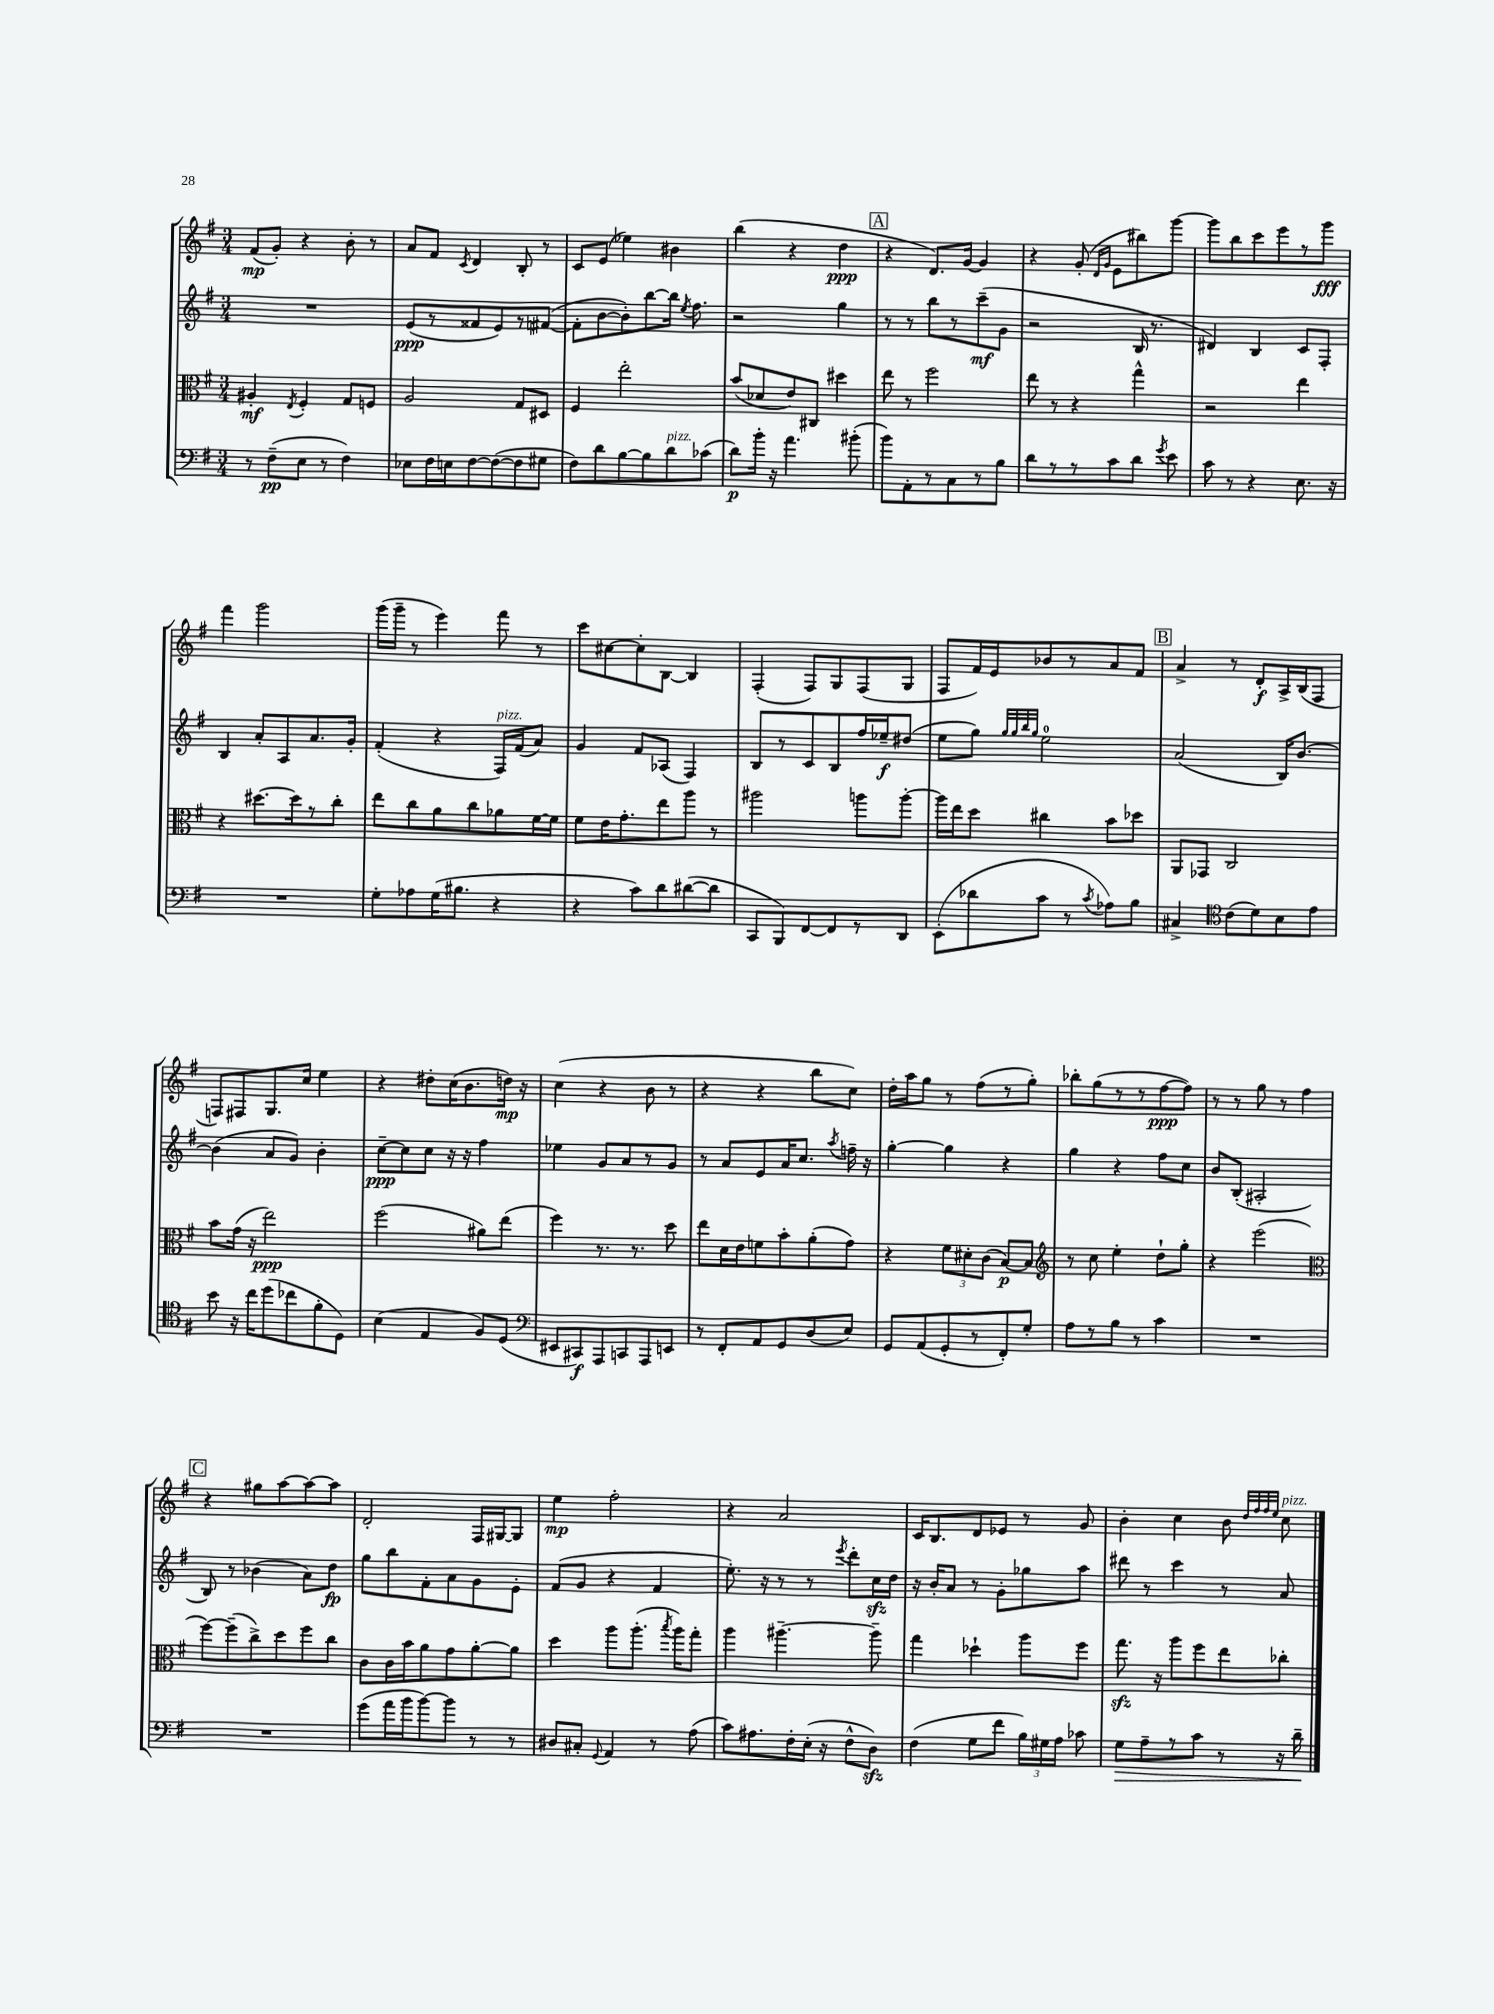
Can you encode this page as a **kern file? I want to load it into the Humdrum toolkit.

**kern	**dynam	**kern	**dynam	**kern	**dynam	**kern	**dynam
*part4	*part4	*part3	*part3	*part2	*part2	*part1	*part1
*staff4	*staff4	*staff3	*staff3	*staff2	*staff2	*staff1	*staff1
*clefF4	*	*clefC3	*	*clefG2	*	*clefG2	*
*k[f#]	*	*k[f#]	*	*k[f#]	*	*k[f#]	*
*M3/4	*	*M3/4	*	*M3/4	*	*M3/4	*
=1	=1	=1	=1	=1	=1	=1	=1
8r	.	4A#X'/	mf	2.r	.	(8f#/L	mp
(8F#~\L	pp	.	.	.	.	8g'/J)	.
.	.	8qE/	.	.	.	.	.
8E\J	.	4F#'/	.	.	.	4r	.
8r	.	.	.	.	.	.	.
4F#\)	.	8G/L	.	.	.	8b'\	.
.	.	8Fn/J	.	.	.	8r	.
=2	=2	=2	=2	=2	=2	=2	=2
8E-X\L	.	2A/	.	(8e/L	ppp	8a/L	.
16F#\L	.	.	.	8r	.	8f#/J	.
16En\J	.	.	.	.	.	.	.
.	.	.	.	.	.	8qc/	.
[8F#\	.	.	.	8f##X/	.	4d/	.
(8F#\_	.	.	.	8e/)	.	.	.
8F#\]	.	8G/L	.	8r	.	8B'/	.
8G#X\J	.	8D#X/J	.	([8f#X/J	.	8r	.
=3	=3	=3	=3	=3	=3	=3	=3
8F#\L)	.	4F#/	.	8f#'\L]	.	8c/L	.
8d\	.	.	.	[8b\	.	(8e/J	.
[8B\	.	2ee'\	.	8b'\])	.	4ee-X\)	.
8B\]	.	.	.	[8bb\	.	.	.
!LO:TX:a:i:t=pizz.	!	!	!	!	!	!	!
8d\	.	.	.	16bb\Jk]	.	4b#X\	.
.	.	.	.	8qee/	.	.	.
.	.	.	.	8.ff#\	.	.	.
(8c-X\J	.	.	.	.	.	.	.
=4	=4	=4	=4	=4	=4	=4	=4
8d\L)	p	(8b/L	.	2r	.	(4bb\	.
16b'\Jk	.	8d-X/	.	.	.	.	.
16r	.	.	.	.	.	.	.
4.a\	.	8e/)	.	.	.	4r	.
.	.	8C#X/J	.	.	.	.	.
.	.	4dd#X\	.	4gg\	.	4dd\	ppp
(8b#X'\	.	.	.	.	.	.	.
!!LO:REH:place=s1:t=A
=5	=5	=5	=5	=5	=5	=5	=5
8b\L)	.	8ee\	.	8r	.	4r	.
8AA'\	.	8r	.	8r	.	.	.
8r	.	2ff#\	.	8bb\L	.	8.d/L)	.
8C\	.	.	.	8r	.	.	.
.	.	.	.	.	.	[16g/Jk	.
8r	.	.	.	(8ccc~\	mf	4g/]	.
8B\J	.	.	.	8g\J	.	.	.
=6	=6	=6	=6	=6	=6	=6	=6
8d\L	.	8ee\	.	2r	.	4r	.
8r	.	8r	.	.	.	.	.
8r	.	4r	.	.	.	(8g'/	.
.	.	.	.	.	.	16qqd/LL	.
.	.	.	.	.	.	16qqg/JJ	.
8c\	.	.	.	.	.	8e\L	.
8d\J	.	4gg^^\	.	16B/	.	8bb#X\)	.
.	.	.	.	8.r	.	.	.
8qg/	.	.	.	.	.	.	.
8e\	.	.	.	.	.	[8ggg\J	.
=7	=7	=7	=7	=7	=7	=7	=7
8c\	.	2r	.	4d#X/)	.	8ggg\L]	.
8r	.	.	.	.	.	8bb\	.
4r	.	.	.	4B/	.	8ccc\	.
.	.	.	.	.	.	8eee\	.
8.E\	.	4ee\	.	8c/L	.	8r	.
.	.	.	.	8F#'/J	.	8ggg\J	fff
16r	.	.	.	.	.	.	.
!!LO:LB:g=z
=8	=8	=8	=8	=8	=8	=8	=8
2.r	.	4r	.	4B/	.	4fff#\	.
.	.	[8.dd#X\L	.	8a'/L	.	2ggg\	.
.	.	.	.	8A/	.	.	.
.	.	16dd#\k]	.	.	.	.	.
.	.	8r	.	8.a/	.	.	.
.	.	8cc'\J	.	.	.	.	.
.	.	.	.	16g'/Jk	.	.	.
=9	=9	=9	=9	=9	=9	=9	=9
8G'\L	.	8ee\L	.	(4f#'/	.	(16ggg\LL	.
.	.	.	.	.	.	16ggg~\JJ	.
8A-X\	.	8cc\	.	.	.	8r	.
(16G\K	.	8a\	.	4r	.	4eee\)	.
8.B#X\J	.	.	.	.	.	.	.
.	.	8cc\	.	.	.	.	.
!	!	!	!	!LO:TX:a:i:t=pizz.	!	!	!
4r	.	8a-X\	.	16F#/LL)	.	8fff#\	.
.	.	.	.	(16f#/J	.	.	.
.	.	[16f#\L	.	8a/J)	.	8r	.
.	.	16f#\JJ]	.	.	.	.	.
=10	=10	=10	=10	=10	=10	=10	=10
4r	.	8f#\L	.	4g/	.	8ccc\L	.
.	.	16e\K	.	.	.	[8cc#X\	.
.	.	8.g'\	.	.	.	.	.
8c\L)	.	.	.	8f#/L	.	8cc#'\]	.
8d\	.	8ee\	.	(8A-X/J	.	[8B\J	.
([8d#X\	.	8aa\J	.	4F#/)	.	4B/]	.
8d#\J]	.	8r	.	.	.	.	.
=11	=11	=11	=11	=11	=11	=11	=11
8CC/L	.	2aa#X\	.	8B/L	.	(4F#'/	.
8BBB/)	.	.	.	8r	.	.	.
[8FF#/	.	.	.	8c/	.	8F#/L)	.
8FF#/]	.	.	.	8B/	.	8G/	.
8r	.	8aan\L	.	16ff#/L	.	(8F#/	.
.	.	.	.	16ee-X~/J	f	.	.
8DD/J	.	[8aa'\J	.	(8dd#X/J	.	8G/J	.
=12	=12	=12	=12	=12	=12	=12	=12
(8EE'\L	.	16aa\LL]	.	8ee\L	.	8F#/L	.
.	.	16ee\J	.	.	.	.	.
8d-X\	.	8dd\J	.	8gg\J)	.	16f#/L)	.
.	.	.	.	.	.	16e/J	.
.	.	.	.	32qqgg/LLL	.	.	.
.	.	.	.	32qqgg/	.	.	.
.	.	.	.	32qqbb/	.	.	.
.	.	.	.	32qqgg/JJJ	.	.	.
8c\J	.	4cc#X\	.	2ee\	.	8b-X/	.
8r	.	.	.	.	.	8r	.
8qc/	.	.	.	.	.	.	.
8A-X\L)	.	8b\L	.	.	.	8a/	.
8B\J	.	8dd-X\J	.	.	.	8f#/J	.
!!LO:REH:place=s1:t=B
=13	=13	=13	=13	=13	=13	=13	=13
4C#X^/	.	8AA/L	.	(2a/	.	4a^/	.
.	.	8GG-X/J	.	.	.	.	.
*clefC4	*	*	*	*	*	*	*
(8c\L	.	2C/	.	.	.	8r	.
8d\)	.	.	.	.	.	8d'/L	f
8B\	.	.	.	16B/KL)	.	16A^/L	.
.	.	.	.	[8.b/J	.	(16B/J	.
8e\J	.	.	.	.	.	8F#/J	.
!!LO:LB:g=z
=14	=14	=14	=14	=14	=14	=14	=14
8b\	.	8b\L	.	(4b\]	.	8Fn/L)	.
16r	.	(16g\Jk	.	.	.	8F#X/	.
16cc\KL	.	16r	.	.	.	.	.
(8dd\	.	2ee\)	ppp	8a/L	.	8.G/	.
8cc-X\	.	.	.	8g/J)	.	.	.
.	.	.	.	.	.	16cc/Jk	.
8f#'\	.	.	.	4b'\	.	4ee\	.
8D\J)	.	.	.	.	.	.	.
=15	=15	=15	=15	=15	=15	=15	=15
(4B\	.	(2ff#\	.	[8cc~\L	ppp	4r	.
.	.	.	.	8cc\]	.	.	.
4E/	.	.	.	8cc\J	.	8dd#X'\L	.
.	.	.	.	16r	.	(16cc\K	.
.	.	.	.	16r	.	8.b\	.
8F#/L)	.	8a#X\L)	.	4ff#\	.	.	.
(8D/J	.	(8ee\J	.	.	.	16ddn\Jk)	mp
.	.	.	.	.	.	16r	.
=16	=16	=16	=16	=16	=16	=16	=16
*clefF4	*	*	*	*	*	*	*
8EE#X/L	.	4ff#\)	.	4ee-X\	.	(4cc\	.
8CC#X/)	f	.	.	.	.	.	.
8AAA/	.	8.r	.	8g/L	.	4r	.
8CCn/	.	.	.	8a/	.	.	.
.	.	8.r	.	.	.	.	.
8AAA/	.	.	.	8r	.	8b\	.
8EEn/J	.	8dd\	.	8g/J	.	8r	.
=17	=17	=17	=17	=17	=17	=17	=17
8r	.	8ee\L	.	8r	.	4r	.
8FF#'/L	.	16d\L	.	8a/L	.	.	.
.	.	16e\J	.	.	.	.	.
8AA/	.	8fn\	.	8e/	.	4r	.
8GG/	.	8b'\	.	16a/K	.	.	.
.	.	.	.	8.cc/J	.	.	.
(8D/	.	(8a'\	.	.	.	8bb\L	.
.	.	.	.	8qaa/	.	.	.
8E/J)	.	8g\J)	.	16ffn~\	.	8cc\J)	.
.	.	.	.	16r	.	.	.
=18	=18	=18	=18	=18	=18	=18	=18
8GG/L	.	4r	.	[4gg'\	.	16dd'\LL	.
.	.	.	.	.	.	16aa\J	.
(8AA/	.	.	.	.	.	8gg\J	.
8GG'/	.	12f#\L	.	4gg\]	.	8r	.
.	.	12d#X'\	.	.	.	.	.
8r	.	.	.	.	.	(8ff#\L	.
.	.	(12c\J	.	.	.	.	.
8FF#'/)	.	[8B/L)	p	4r	.	8r	.
8G'/J	.	8B/J]	.	.	.	8gg'\J)	.
=19	=19	=19	=19	=19	=19	=19	=19
*	*	*clefG2	*	*	*	*	*
8A\L	.	8r	.	4gg\	.	8bb-X'\L	.
8r	.	8cc\	.	.	.	(8gg\	.
8B\J	.	4ee'\	.	4r	.	8r	.
8r	.	.	.	.	.	8r	.
4c\	.	8dd`\L	.	8ff#\L	.	[8ff#\	ppp
.	.	8gg'\J	.	8cc\J	.	8ff#\J])	.
=20	=20	=20	=20	=20	=20	=20	=20
2.r	.	4r	.	8b/L	.	8r	.
.	.	.	.	(8B'/J	.	8r	.
.	.	(2eee\	.	2A#X'/	.	8gg\	.
.	.	.	.	.	.	8r	.
.	.	.	.	.	.	4ff#\	.
!!LO:LB:g=z
!!LO:REH:place=s1:t=C
=21	=21	=21	=21	=21	=21	=21	=21
*	*	*clefC3	*	*	*	*	*
2.r	.	[8ff#\L)	.	8B/)	.	4r	.
.	.	(8ff#~\]	.	8r	.	.	.
.	.	8cc^\)	.	(4b-X\	.	8gg#X\L	.
.	.	8dd\	.	.	.	[8aa\	.
.	.	8ff#\	.	8a\L)	.	8aa\_	.
.	.	8cc\J	.	8dd\J	fp	8aa\J]	.
=22	=22	=22	=22	=22	=22	=22	=22
(8g\L	.	8c\L	.	8gg\L	.	2d'/	.
16a\L	.	16c\L	.	8bb\	.	.	.
16b\J	.	16b\J	.	.	.	.	.
[8b\)	.	8a\	.	8f#'\	.	.	.
8b\J]	.	8g\	.	8a\	.	.	.
8r	.	[8a'\	.	8g\	.	16F#/LL	.
.	.	.	.	.	.	[16G#X/J	.
8r	.	8a\J]	.	8e'\J	.	8G#/J]	.
=23	=23	=23	=23	=23	=23	=23	=23
8D#X/L	.	4dd\	.	(8f#/L	.	4ee\	mp
8C#X'/J	.	.	.	8g/J	.	.	.
8qqGG/	.	.	.	.	.	.	.
4AA/	.	8aa\L	.	4r	.	2ff#'\	.
.	.	(8.aa'\J	.	.	.	.	.
8r	.	.	.	4f#/	.	.	.
.	.	8qbb/	.	.	.	.	.
.	.	16aa\KL)	.	.	.	.	.
(8A\	.	8gg'\J	.	.	.	.	.
=24	=24	=24	=24	=24	=24	=24	=24
8c\L)	.	4aa\	.	8.ee'\)	.	4r	.
8.A#X\	.	.	.	.	.	.	.
.	.	.	.	16r	.	.	.
.	.	[4.aa#X~\	.	8r	.	2a/	.
16F#'\L	.	.	.	.	.	.	.
(16E'\JJ	.	.	.	8r	.	.	.
16r	.	.	.	.	.	.	.
.	.	.	.	8qeee/	.	.	.
8F#^^\L	.	.	.	8ddd'\L	.	.	.
8Dzz\J)	.	8aa#~\]	.	16cczz\L	.	.	.
.	.	.	.	16dd\JJ	.	.	.
=25	=25	=25	=25	=25	=25	=25	=25
(4F#\	.	4gg\	.	16r	.	16c/KL	.
.	.	.	.	16b'/KL	.	8.B/	.
.	.	.	.	8a/J	.	.	.
8G\L	.	4dd-X`\	.	8r	.	8d/	.
8f#\J	.	.	.	8g'\L	.	8e-X/J	.
24B\LL)	.	8aa\L	.	8gg-X\	.	8r	.
24G#X\	.	.	.	.	.	.	.
24A\JJ	.	.	.	.	.	.	.
8c-X\	.	8ff#\J	.	8aa\J	.	8g/	.
=26	=26	=26	=26	=26	=26	=26	=26
!	!LO:HP:b	!	!	!	!	!	!
8G\L	>	8.ggzz\	.	8ddd#X\	.	4b'\	.
8A~\	.	.	.	8r	.	.	.
.	.	16r	.	.	.	.	.
8r	.	8aa\L	.	4ccc\	.	4cc\	.
8c\J	.	8ff#\	.	.	.	.	.
8r	.	8ee\	.	8r	.	8b\	.
.	.	.	.	.	.	32qqdd/LLL	.
.	.	.	.	.	.	32qqff#/	.
.	.	.	.	.	.	32qqff#/	.
.	.	.	.	.	.	32qqee/JJJ	.
!	!	!	!	!	!	!LO:TX:a:i:t=pizz.	!
16r	.	8cc-X'\J	.	8a/	.	8cc\	.
16d~\	.	.	.	.	.	.	.
.	]	.	.	.	.	.	.
==	==	==	==	==	==	==	==
*-	*-	*-	*-	*-	*-	*-	*-
